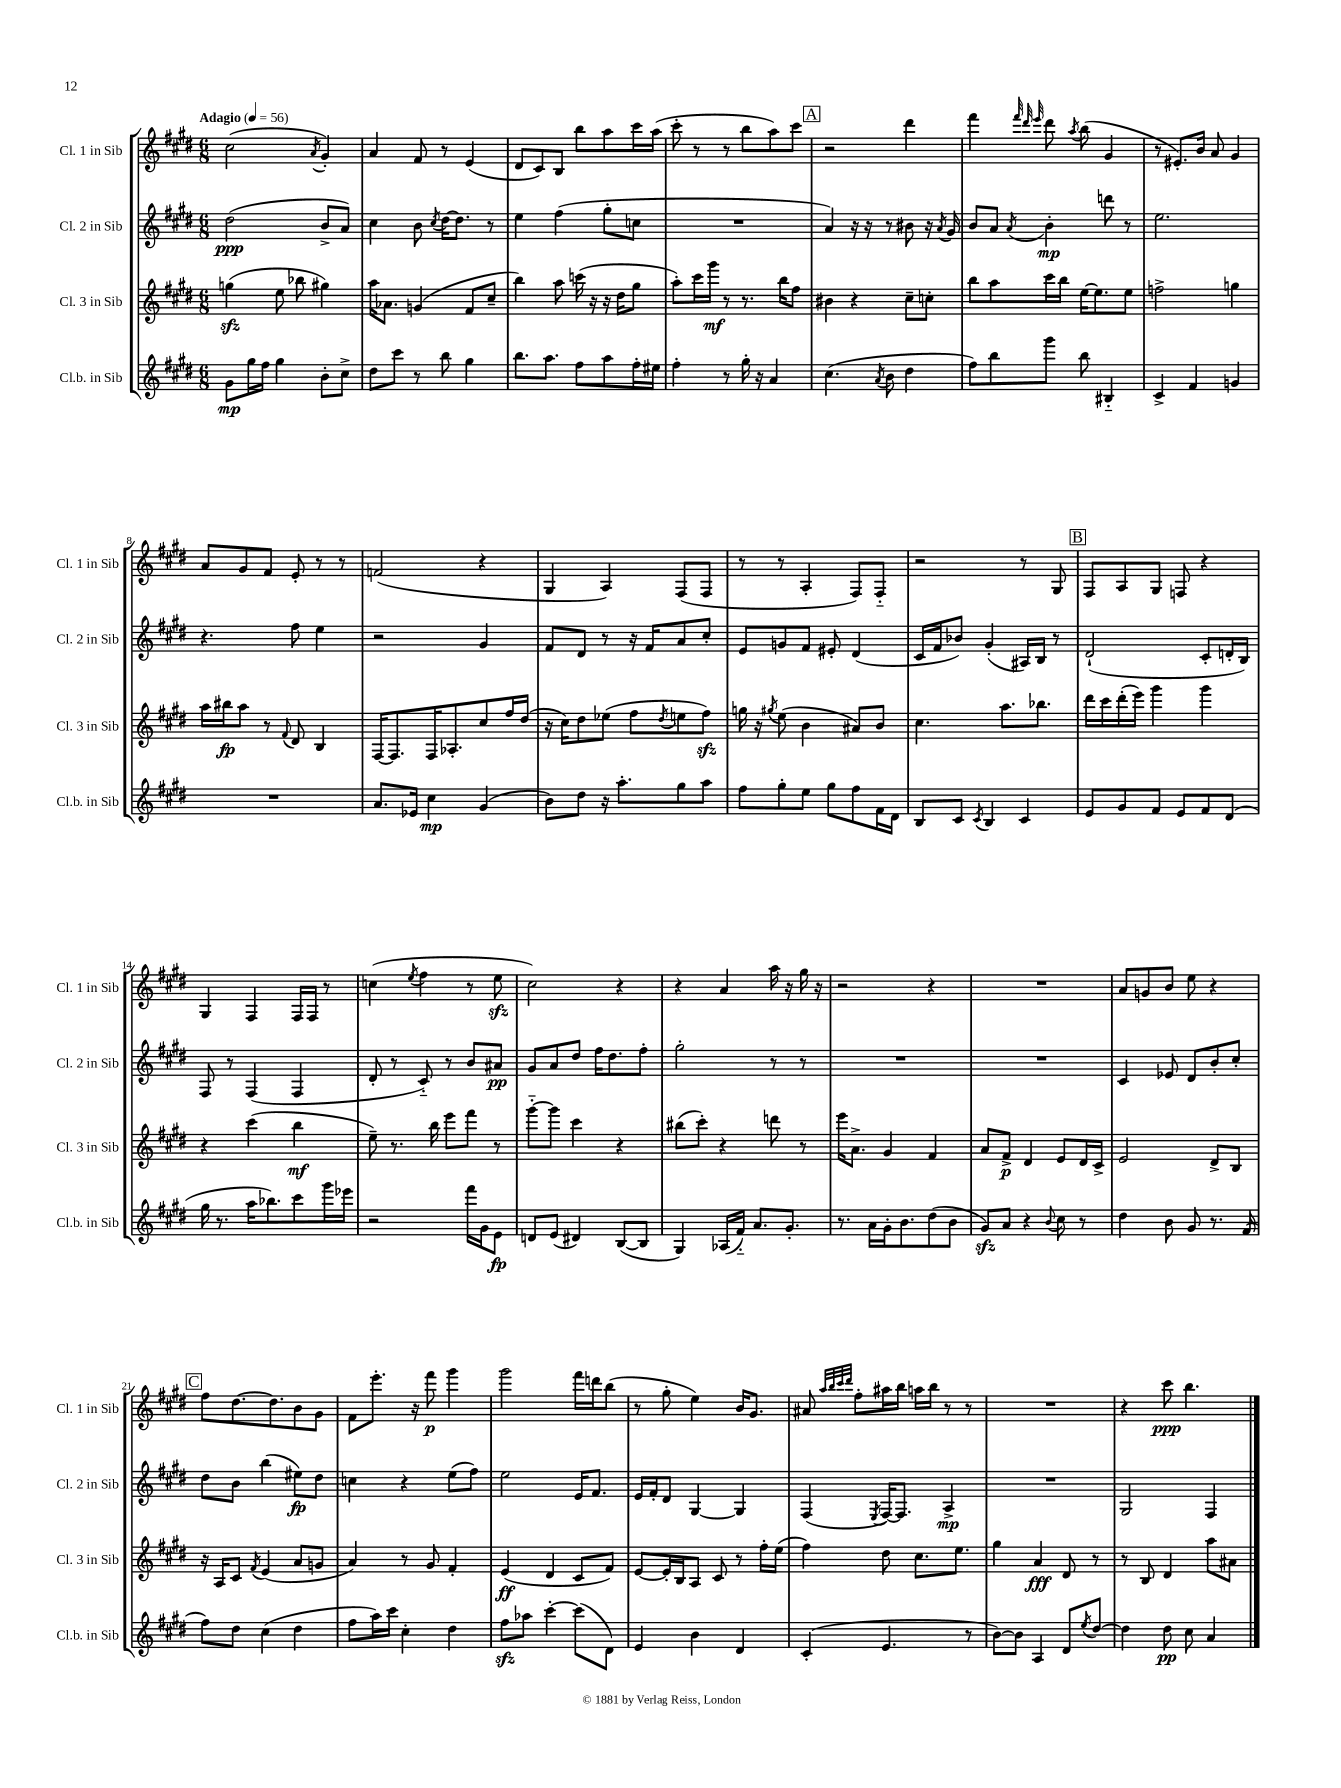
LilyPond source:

<<
\new StaffGroup <<
\new Staff = "s0" \with { instrumentName = "Cl. 1 in Sib" shortInstrumentName = "Cl. 1 in Sib" } {
    \clef treble \key e \major \numericTimeSignature \time 6/8 \tempo "Adagio" 4 = 56
    cis''2( \acciaccatura { a'8 } gis'4-.) |
    a'4 fis'8 r8 e'4( |
    dis'8 cis'8) b8 b''8 a''8 cis'''16 a''16( |
    cis'''8-. r8 r8 b''8 a''8) cis'''8 |
    \mark \markup { \box "A" } r2 dis'''4 |
    fis'''4 \grace { fis'''32 dis'''32 e'''32 } dis'''8 \acciaccatura { a''8 } b''8( gis'4 |
    r8 eis'8.-.) b'16 a'8 gis'4 |
    a'8 gis'8 fis'8 e'8-. r8 r8 |
    f'2( r4 |
    gis4 a4) fis8( fis8 |
    r8 r8 a4-. fis8) fis8-_ |
    r2 r8 gis8 |
    \mark \markup { \box "B" } fis8 a8 gis8 f8 r4 |
    gis4 fis4 fis16 fis16 r8 |
    c''4( \acciaccatura { e''8 } fis''4 r8 e''8\sfz |
    cis''2) r4 |
    r4 a'4 a''16 r16 gis''16 r16 |
    r2 r4 |
    R2. |
    a'8 g'8 b'8 e''8 r4 |
    \mark \markup { \box "C" } fis''8 dis''8.~ dis''8. b'8 gis'8 |
    fis'8 e'''8.-. r16 fis'''8\p gis'''4 |
    gis'''2 fis'''16 d'''16 b''8( |
    r8 gis''8-. e''4) b'16 gis'8. |
    ais'8 \grace { a''32 b''32 cis'''32 dis'''32 } fis''8-. ais''16 b''16 a''16 b''16 r8 r8 |
    R2. |
    r4 cis'''8\ppp b''4. \bar "|." |
}
\new Staff = "s1" \with { instrumentName = "Cl. 2 in Sib" shortInstrumentName = "Cl. 2 in Sib" } {
    \clef treble \key e \major \numericTimeSignature \time 6/8
    dis''2\ppp( b'8-> a'8) |
    cis''4 b'8 \acciaccatura { cis''8 } dis''16~ dis''8. r8 |
    e''4 fis''4( gis''8-. c''8 |
    R2. |
    \mark \markup { \box "A" } a'4) r16 r16 r8 bis'8 r16 \acciaccatura { a'8 } gis'16 |
    b'8 a'8 \acciaccatura { a'8 } b'4-.\mp d'''8 r8 |
    e''2. |
    r4. fis''8 e''4 |
    r2 gis'4 |
    fis'8 dis'8 r8 r16 fis'16 a'8 cis''8-. |
    e'8 g'8 fis'8 eis'8-. dis'4( |
    cis'16 fis'16 bes'8) gis'4-.( ais16) b16 r8 |
    \mark \markup { \box "B" } dis'2-!( cis'8-. d'16-. b16) |
    fis8 r8 fis4( fis4 |
    dis'8-. r8 cis'8-_) r8 b'8 ais'8\pp |
    gis'8 a'8 dis''8 fis''16 dis''8. fis''8-. |
    gis''2-. r8 r8 |
    R2. |
    R2. |
    cis'4 ees'8 dis'8 b'8-. cis''8-. |
    \mark \markup { \box "C" } dis''8 b'8 b''4( eis''8\fp) dis''8 |
    c''4 r4 e''8( fis''8) |
    e''2 e'16 fis'8. |
    e'16 fis'16-. dis'8 gis4~ gis4 |
    fis4( \acciaccatura { e8 } fis16~) fis8. a4->\mp |
    R2. |
    gis2 fis4 \bar "|." |
}
\new Staff = "s2" \with { instrumentName = "Cl. 3 in Sib" shortInstrumentName = "Cl. 3 in Sib" } {
    \clef treble \key e \major \numericTimeSignature \time 6/8
    g''4\sfz( e''8 bes''8 gis''4) |
    a''16 aes'8. g'4( fis'8 cis''8-- |
    b''4) a''8 c'''16( r16 r16 dis''16 gis''8 |
    a''8-.) cis'''16 gis'''16\mf r8 r8. b''16 fis''8 |
    \mark \markup { \box "A" } bis'4 r4 cis''8-- c''8-. |
    b''8 a''8 cis'''16 b''16 e''16~ e''8. e''8 |
    f''2-> g''4 |
    a''16 bis''16\fp a''8 r8 \appoggiatura { fis'8 } dis'8 b4 |
    fis16~ fis8. fis16 aes8.-. cis''8 fis''16 dis''16( |
    r16 cis''16) dis''8 ees''8( fis''8 \acciaccatura { dis''8 } e''8 fis''8\sfz) |
    g''16 r16 \acciaccatura { gis''8 } e''8( b'4 ais'8) b'8 |
    cis''4. a''8. bes''8. |
    \mark \markup { \box "B" } dis'''16 cis'''16 dis'''16-.( e'''16) gis'''4 gis'''4 |
    r4 cis'''4( b''4\mf |
    e''8--) r8. b''16 e'''8 fis'''8 r8 |
    gis'''8~-_ gis'''8 cis'''4 r4 |
    bis''8( cis'''8-.) r4 d'''8 r8 |
    e'''16 a'8.-> gis'4 fis'4 |
    a'8 fis'8->\p dis'4 e'8 dis'16 cis'16-> |
    e'2 dis'8-> b8 |
    \mark \markup { \box "C" } r16 a16 cis'8 \acciaccatura { fis'8 } e'4( a'8 g'8 |
    a'4) r8 gis'8 fis'4-. |
    e'4\ff( dis'4 cis'8 fis'8) |
    e'8~ e'16-. b16 a8 cis'8 r8 fis''16-. e''16( |
    fis''4) dis''8 cis''8. e''8. |
    gis''4 a'4\fff dis'8 r8 |
    r8 b8 dis'4 a''8 ais'8 \bar "|." |
}
\new Staff = "s3" \with { instrumentName = "Cl.b. in Sib" shortInstrumentName = "Cl.b. in Sib" } {
    \clef treble \key e \major \numericTimeSignature \time 6/8
    gis'8\mp gis''16 fis''16 gis''4 b'8-. cis''8-> |
    dis''8 cis'''8 r8 b''8 gis''4 |
    b''8. a''8. fis''8 a''8 fis''16-. eis''16 |
    fis''4-. r8 gis''16-. r16 a'4 |
    \mark \markup { \box "A" } cis''4.( \acciaccatura { a'8 } b'8 dis''4 |
    fis''8) b''8 gis'''8 b''8 bis4-_ |
    cis'4-> fis'4 g'4 |
    R2. |
    a'8. ees'16 cis''4\mp gis'4( |
    b'8) dis''8 r16 a''8.-. gis''8 a''8 |
    fis''8 gis''8-. e''8 gis''8 fis''8 fis'16 dis'16 |
    b8 cis'8 \acciaccatura { cis'8 } b4 cis'4 |
    \mark \markup { \box "B" } e'8 gis'8 fis'8 e'8 fis'8 dis'8( |
    gis''16 r8. a''16 bes''8.) cis'''8 gis'''16 ees'''16 |
    r2 fis'''16 gis'16 e'8\fp |
    d'8 e'8( dis'4) b8~( b8 |
    gis4) aes16( fis'16-_) a'8. gis'8.-. |
    r8. a'16 gis'16-. b'8. dis''8( b'8 |
    gis'8\sfz) a'8 r4 \appoggiatura { b'8 } cis''8 r8 |
    dis''4 b'8 gis'8 r8. fis'16( |
    \mark \markup { \box "C" } fis''8) dis''8 cis''4( dis''4 |
    fis''8 a''16) cis'''16 cis''4-. dis''4 |
    fis''8\sfz aes''8 cis'''4~-. cis'''8( dis'8) |
    e'4 b'4 dis'4 |
    cis'4-.( e'4. r8 |
    b'8~) b'8 a4 dis'8 \acciaccatura { e''8 } dis''8~ |
    dis''4 dis''8\pp cis''8 a'4 \bar "|." |
}
>>
>>
